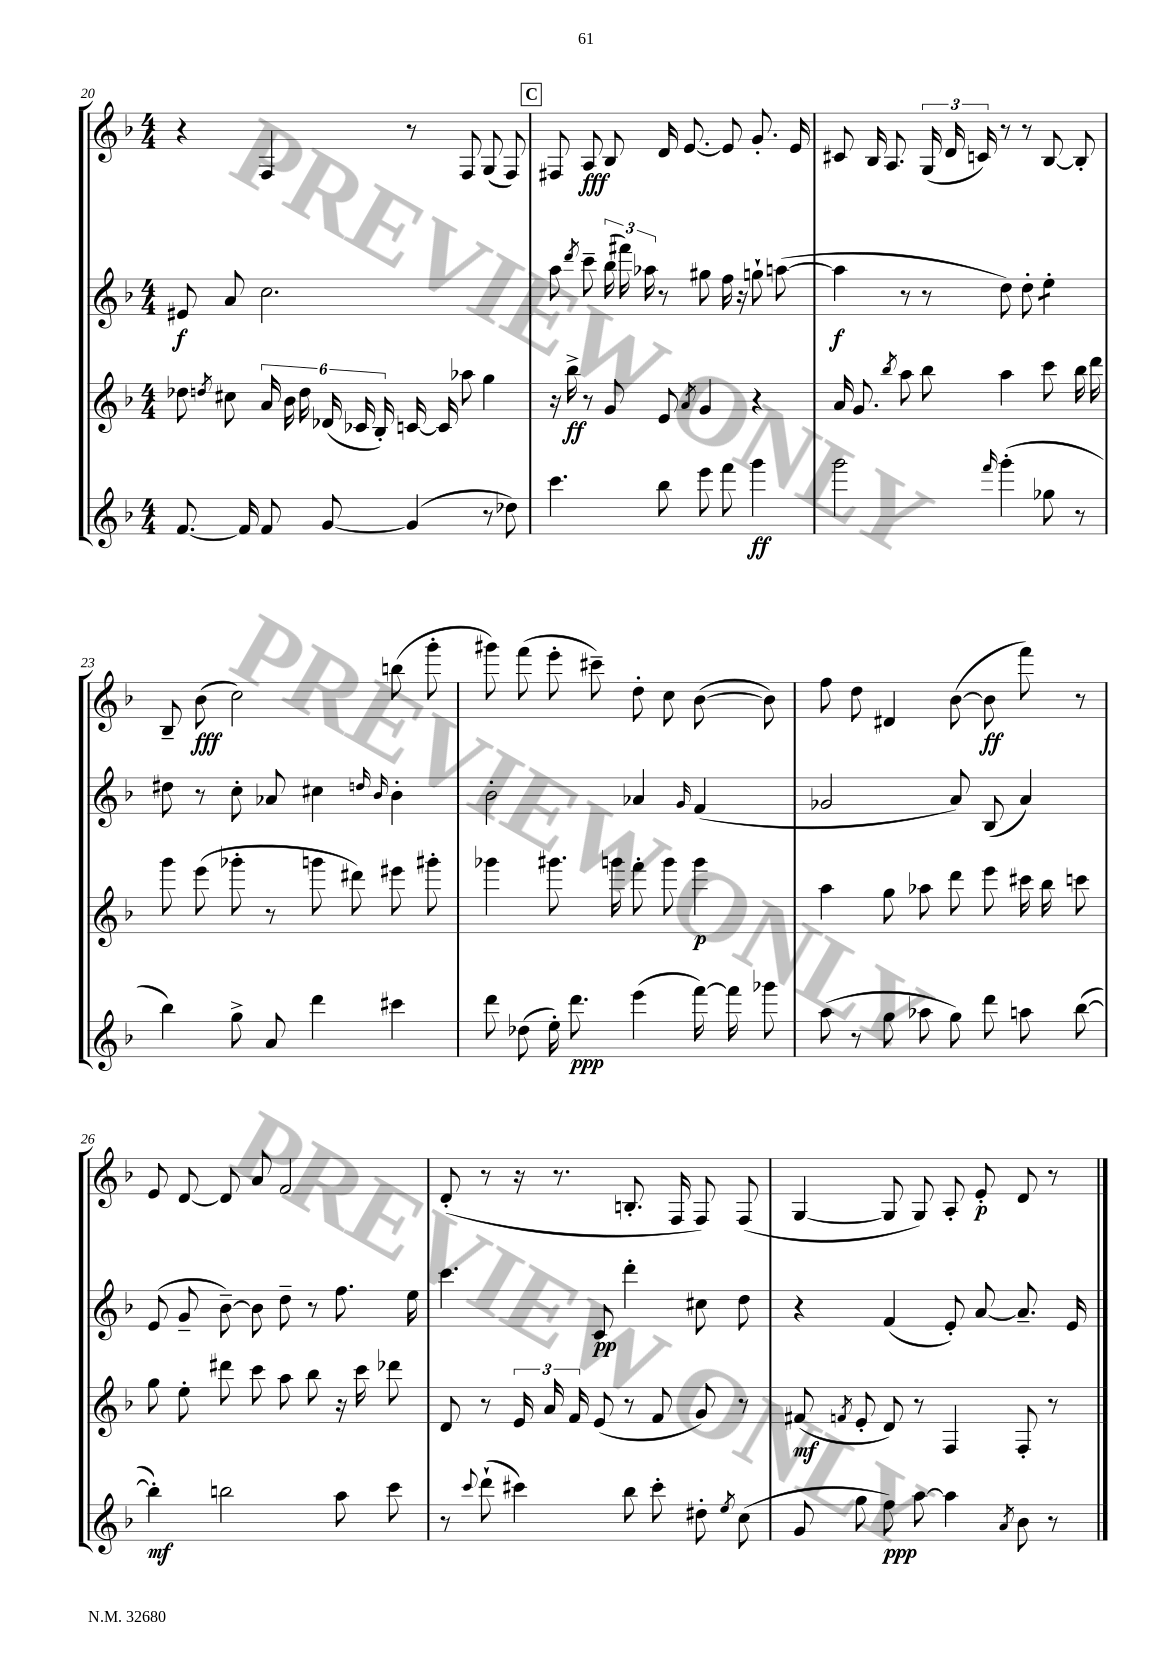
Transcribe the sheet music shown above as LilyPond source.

<<
\new StaffGroup <<
\new Staff = "s0" {
    \clef treble \key f \major \numericTimeSignature \time 4/4
    \autoBeamOff r4 f4 r8 f8 g8( f8) |
    \mark \markup { \box "C" } fis8 a8\fff bes8 d'16 e'8.~ e'8 g'8.-. e'16 |
    cis'8 bes16 a8. \tuplet 3/2 { g16( d'16 c'16) } r8 r8 bes8~ bes8-. |
    bes8-- bes'8\fff( c''2) b''8( g'''8-. |
    gis'''8) f'''8( e'''8-. cis'''8--) d''8-. c''8 bes'8~( bes'8) |
    f''8 d''8 dis'4 bes'8~( bes'8\ff f'''8) r8 |
    e'8 d'8~ d'8 a'8 f'2 |
    d'8-.( r8 r16 r8. b8.-. f16 f8) f8( |
    g4~ g8 g8) a8-. e'8-.\p d'8 r8 \bar "|." |
}
\new Staff = "s1" {
    \clef treble \key f \major \numericTimeSignature \time 4/4
    \autoBeamOff eis'8\f a'8 c''2. |
    \mark \markup { \box "C" } a''8 \acciaccatura { d'''8 } c'''8-- \tuplet 3/2 { bes''16( fis'''16) aes''16 } r8 gis''8 f''16 r16 g''8-! a''8~( |
    a''4\f r8 r8 d''8) d''8-. e''4:8-. |
    dis''8 r8 c''8-. aes'8 cis''4 \grace { d''16 bes'16 } bes'4-. |
    bes'2-. aes'4 \grace { g'16 } f'4( |
    ges'2 a'8) bes8( a'4) |
    e'8( g'8-- bes'8~--) bes'8 d''8-- r8 f''8. e''16 |
    c'''4. c'8\pp d'''4-. cis''8 d''8 |
    r4 f'4( e'8-.) a'8~ a'8.-- e'16 \bar "|." |
}
\new Staff = "s2" {
    \clef treble \key f \major \numericTimeSignature \time 4/4
    \autoBeamOff des''8 \acciaccatura { d''8 } cis''8 \tuplet 6/4 { a'16 bes'16 d''16 des'16( ces'16 bes16-.) } c'16~ c'16 aes''8 g''4 |
    \mark \markup { \box "C" } r16 bes''16->\ff r8 g'8 e'8 \acciaccatura { a'8 } g'4 r4 |
    a'16 g'8. \acciaccatura { bes''8 } a''8 bes''8 a''4 c'''8 bes''16 d'''16 |
    g'''8 e'''8( ges'''8-. r8 g'''8 dis'''8) eis'''8 gis'''8-. |
    ges'''4 gis'''8. g'''16 f'''8-. g'''8 g'''4\p |
    a''4 g''8 aes''8 d'''8 e'''8 cis'''16 bes''16 c'''8 |
    g''8 e''8-. dis'''8 c'''8 a''8 bes''8 r16 c'''16 des'''8 |
    d'8 r8 \tuplet 3/2 { e'16 a'16 f'16 } e'8( r8 f'8 g'8) r8 |
    fis'8\mf( \acciaccatura { f'8 } e'8-. d'8) r8 f4 f8-. r8 \bar "|." |
}
\new Staff = "s3" {
    \clef treble \key f \major \numericTimeSignature \time 4/4
    \autoBeamOff f'8.~ f'16 f'8 g'8~ g'4( r8 des''8) |
    \mark \markup { \box "C" } c'''4. bes''8 e'''8 f'''8 g'''4\ff |
    g'''2 \grace { f'''16 } g'''4-.( ges''8 r8 |
    bes''4) g''8-> a'8 d'''4 cis'''4 |
    d'''8 des''8( e''16-.) d'''8.\ppp e'''4( f'''16~) f'''16 ges'''8 |
    a''8( r8 g''8 aes''8 g''8) d'''8 a''8 bes''8~( |
    bes''4-.\mf) b''2 a''8 c'''8 |
    r8 \appoggiatura { c'''8 } d'''8-!( cis'''4) bes''8 cis'''8-. dis''8-. \acciaccatura { e''8 } c''8( |
    g'8 g''8 f''8\ppp) a''8~ a''4 \acciaccatura { a'8 } bes'8 r8 \bar "|." |
}
>>
>>
\layout { \context { \Score currentBarNumber = #20 } }
